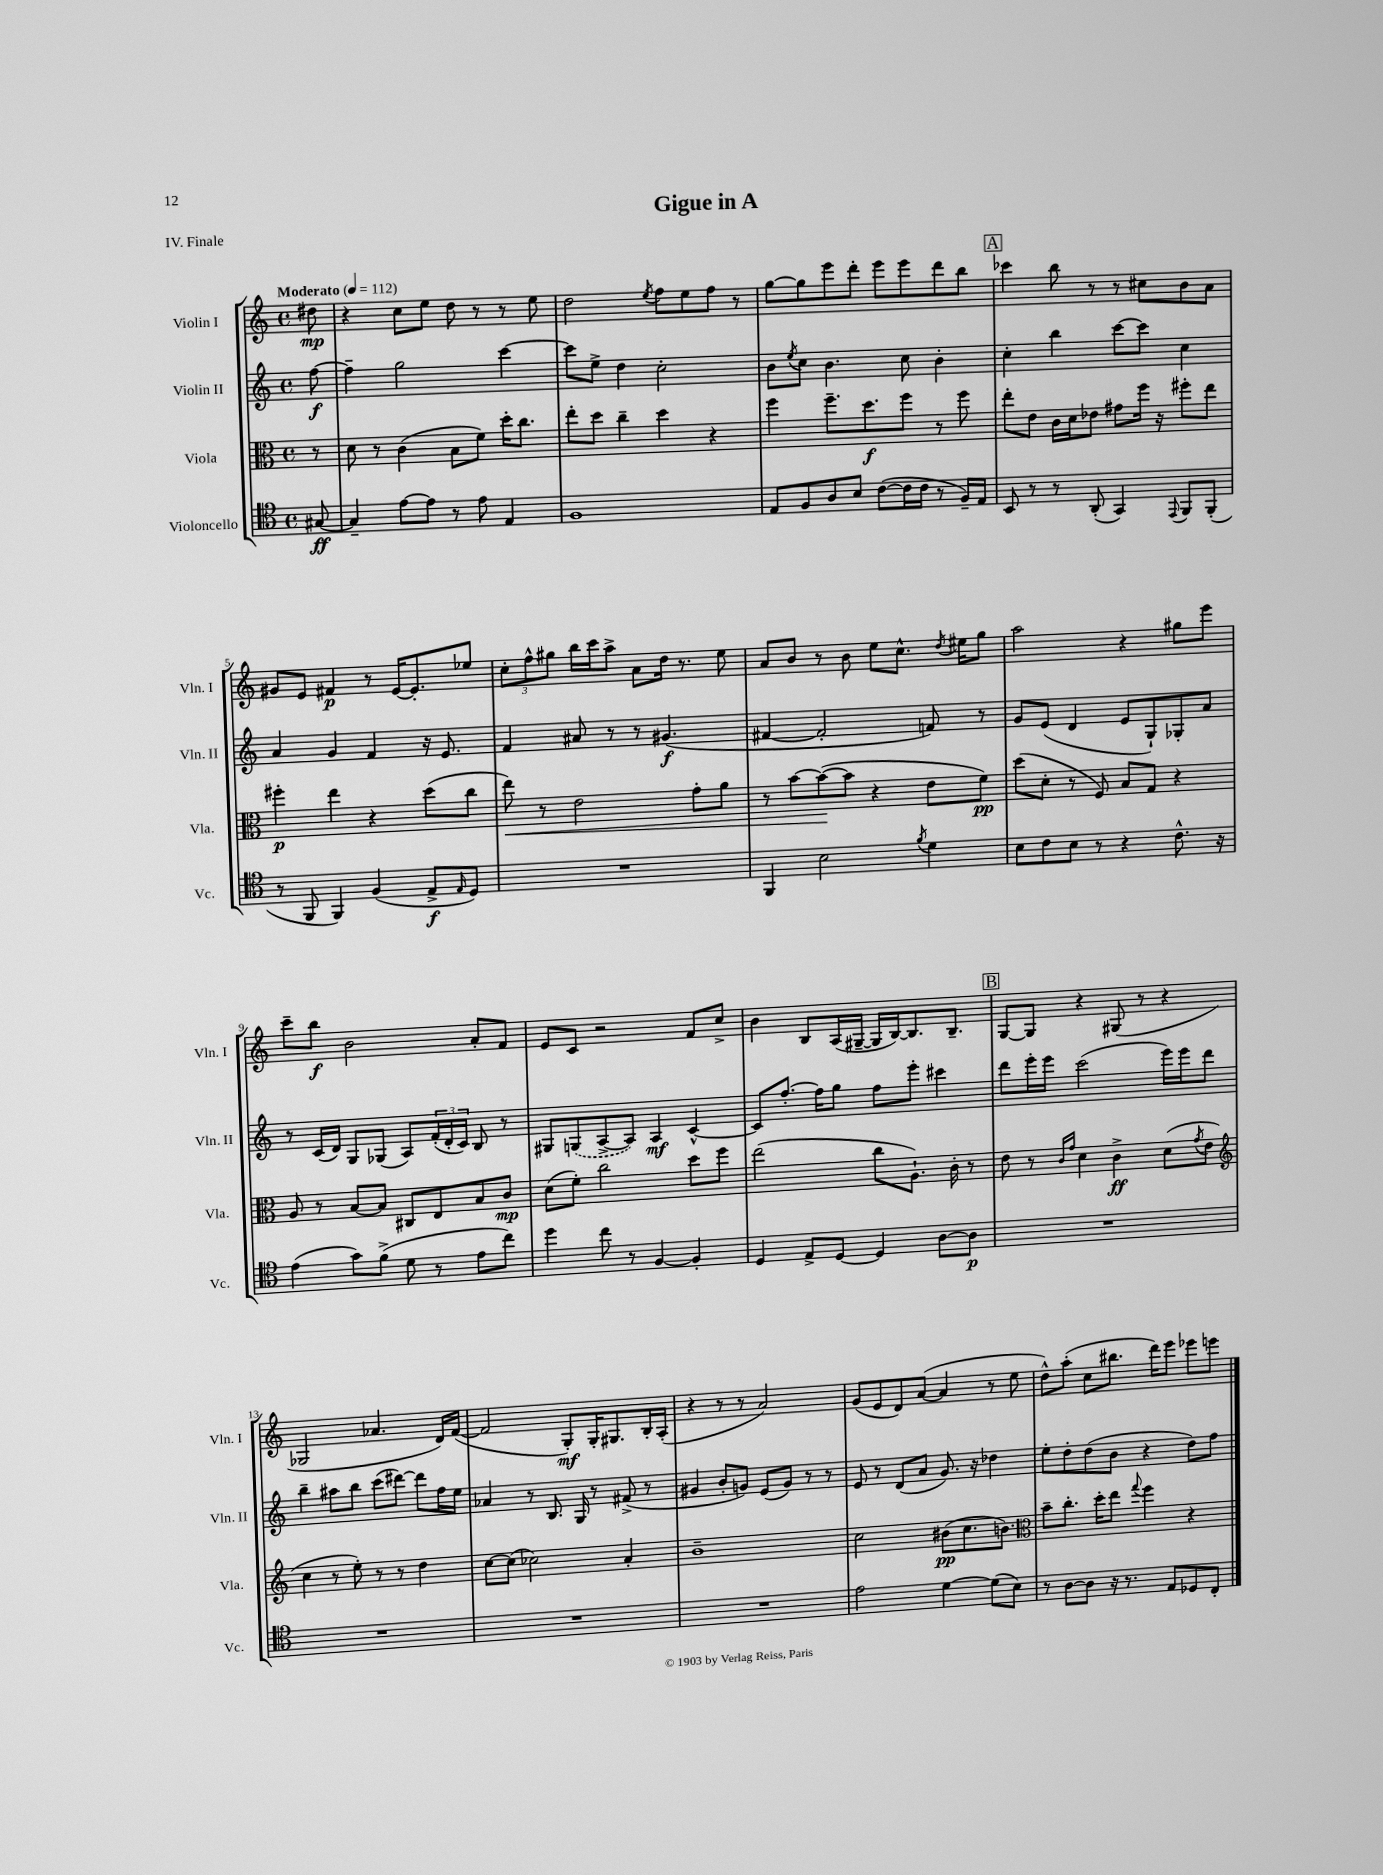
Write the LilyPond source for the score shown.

\header { title = "Gigue in A" piece = "IV. Finale" }
<<
\new StaffGroup <<
\new Staff = "s0" \with { instrumentName = "Violin I" shortInstrumentName = "Vln. I" } {
    \clef treble \key c \major \defaultTimeSignature \time 4/4 \partial 8 \tempo "Moderato" 4 = 112
    dis''8\mp |
    r4 c''8 e''8 d''8 r8 r8 e''8 |
    d''2 \acciaccatura { e''8 } f''8 e''8 f''8 r8 |
    g''8~ g''8 e'''8 d'''8-. e'''8 e'''8 d'''8 b''8 |
    \mark \markup { \box "A" } ces'''4 b''8 r8 r8 cis''8 b'8 a'8 |
    gis'8 e'8 fis'4\p r8 e'16~ e'8.-. ees''8 |
    \tuplet 3/2 { c''8-. f''8-^ gis''8 } b''16 c'''16 a''8-> a'8 d''16 r8. e''8 |
    a'8 b'8 r8 b'8 e''8 c''8.-^ \acciaccatura { d''8 } eis''16 g''8 |
    a''2 r4 gis''8 e'''8 |
    c'''8-- b''8\f b'2 a'8-. f'8 |
    e'8 c'8 r2 f'8 c''8-> |
    b'4 b8 a16( gis16~-- gis16 b16~) b8. b8.-- |
    \mark \markup { \box "B" } g8~ g8 r4 gis8( r8 r4 |
    ges2 aes'4. d'16) f'16~( |
    f'2 g8-.\mf) g16-. gis8. b16-. a16-.( |
    r4 r8 r8 a'2) |
    g'8( e'8 d'8) a'8~( a'4 r8 e''8 |
    d''8-^) a''8-.( c''8 bis''8. d'''16) e'''8 ees'''8 e'''8 \bar "|." |
}
\new Staff = "s1" \with { instrumentName = "Violin II" shortInstrumentName = "Vln. II" } {
    \clef treble \key c \major \defaultTimeSignature \time 4/4 \partial 8
    f''8~\f |
    f''4-- g''2 c'''4~ |
    c'''8 e''8-> d''4 c''2-. |
    b'8 \acciaccatura { e''8 } c''8 b'4. c''8 b'4-. |
    \mark \markup { \box "A" } c''4-. b''4 c'''8~ c'''8 c''4 |
    a'4 g'4 f'4 r16 e'8. |
    f'4 ais'8 r8 r8 gis'4.\f( |
    fis'4~ fis'2-. f'8) r8 |
    g'8 e'8( d'4 e'8 g8-!) ges8-. a'8 |
    r8 c'16( d'16) g8 ges8( a8) \tuplet 3/2 { f'16-.( d'16-. c'16) } b8 r8 |
    gis8 \once \slurDashed g8( a8~-> a8) a4\mf c'4~-^ |
    c'8 f''8.~-. f''16 g''8 f''8 e'''8-. cis'''4 |
    \mark \markup { \box "B" } d'''8 e'''16-. e'''16 c'''2( e'''16) e'''16 d'''8 |
    b''4-- ais''8 b''8 c'''8( dis'''8~) dis'''8 f''16 e''16 |
    aes'4 r8 b8. g16 r8 fis'8->( r8 |
    gis'4 b'8-. g'8) e'8( g'8) r8 r8 |
    e'8 r8 d'8( a'8 g'8.) r16 des''4 |
    e''8-. d''8-. d''8( b'8 r4 d''8) f''8 \bar "|." |
}
\new Staff = "s2" \with { instrumentName = "Viola" shortInstrumentName = "Vla." } {
    \clef alto \key c \major \defaultTimeSignature \time 4/4 \partial 8
    r8 |
    d'8 r8 c'4( b8 f'8) d''16-. c''8. |
    e''8-. d''8 c''4-- d''4 r4 |
    f''4 f''8.-- d''8.\f f''8 r8 f''8 |
    \mark \markup { \box "A" } e''8-. e'8 c'16 d'16 ees'8 gis'8 f''16 r16 fis''8-. e''8 |
    fis''4-.\p e''4 r4 d''8( c''8 |
    e''8\<) r8 e'2 g'8-. a'8 |
    r8 b'8~ b'8~\!( b'8 r4 e'8 f'8\pp) |
    d''8( d'8-. r8 f8) b8 g8 r4 |
    a8 r8 b8~ b8 cis8 e8 b8 c'8\mp |
    d'8( f'8-.) c''2 d''8 f''8 |
    e''2( c''8 a8.-!) c'16-. r8 |
    \mark \markup { \box "B" } e'8 r8 \grace { c'16 g'16 } d'4 c'4->\ff d'8( \acciaccatura { g'8 } e'8 |
    \clef treble c''4 r8 e''8-.) r8 r8 d''4 |
    c''8~ c''8( ces''2) a'4-. |
    b'1-- |
    c''2 bis'8\pp( c''8. b'8.) |
    \clef alto b'8-- c''8.-. d''16-. e''8 \appoggiatura { g''8 } f''4 r4 \bar "|." |
}
\new Staff = "s3" \with { instrumentName = "Violoncello" shortInstrumentName = "Vc." } {
    \clef tenor \key c \major \defaultTimeSignature \time 4/4 \partial 8
    gis8~\ff |
    gis4-- e'8~ e'8 r8 e'8 e4 |
    f1 |
    e8 f8 a8 b8 c'8~( c'16 c'16 r8 f16--) e16 |
    \mark \markup { \box "A" } b,8 r8 r8 a,8-.( g,4) \appoggiatura { e,8 } f,8 f,8-.( |
    r8 f,8 f,4) f4( e8->\f \grace { e16 } d8) |
    R1 |
    f,4 b2 \acciaccatura { f'8 } d'4 |
    b8 c'8 b8 r8 r4 c'8.-^ r16 |
    e'4( g'8) f'8->( d'8 r8 e'8 c''8) |
    d''4 c''8 r8 f4~ f4-. |
    d4 e8-> d8~ d4 a8~ a8\p |
    \mark \markup { \box "B" } R1 |
    R1 |
    R1 |
    R1 |
    e'2 d'4~ d'8( b8) |
    r8 a8~ a8 r16 r8. e8 des8 c8-. \bar "|." |
}
>>
>>
